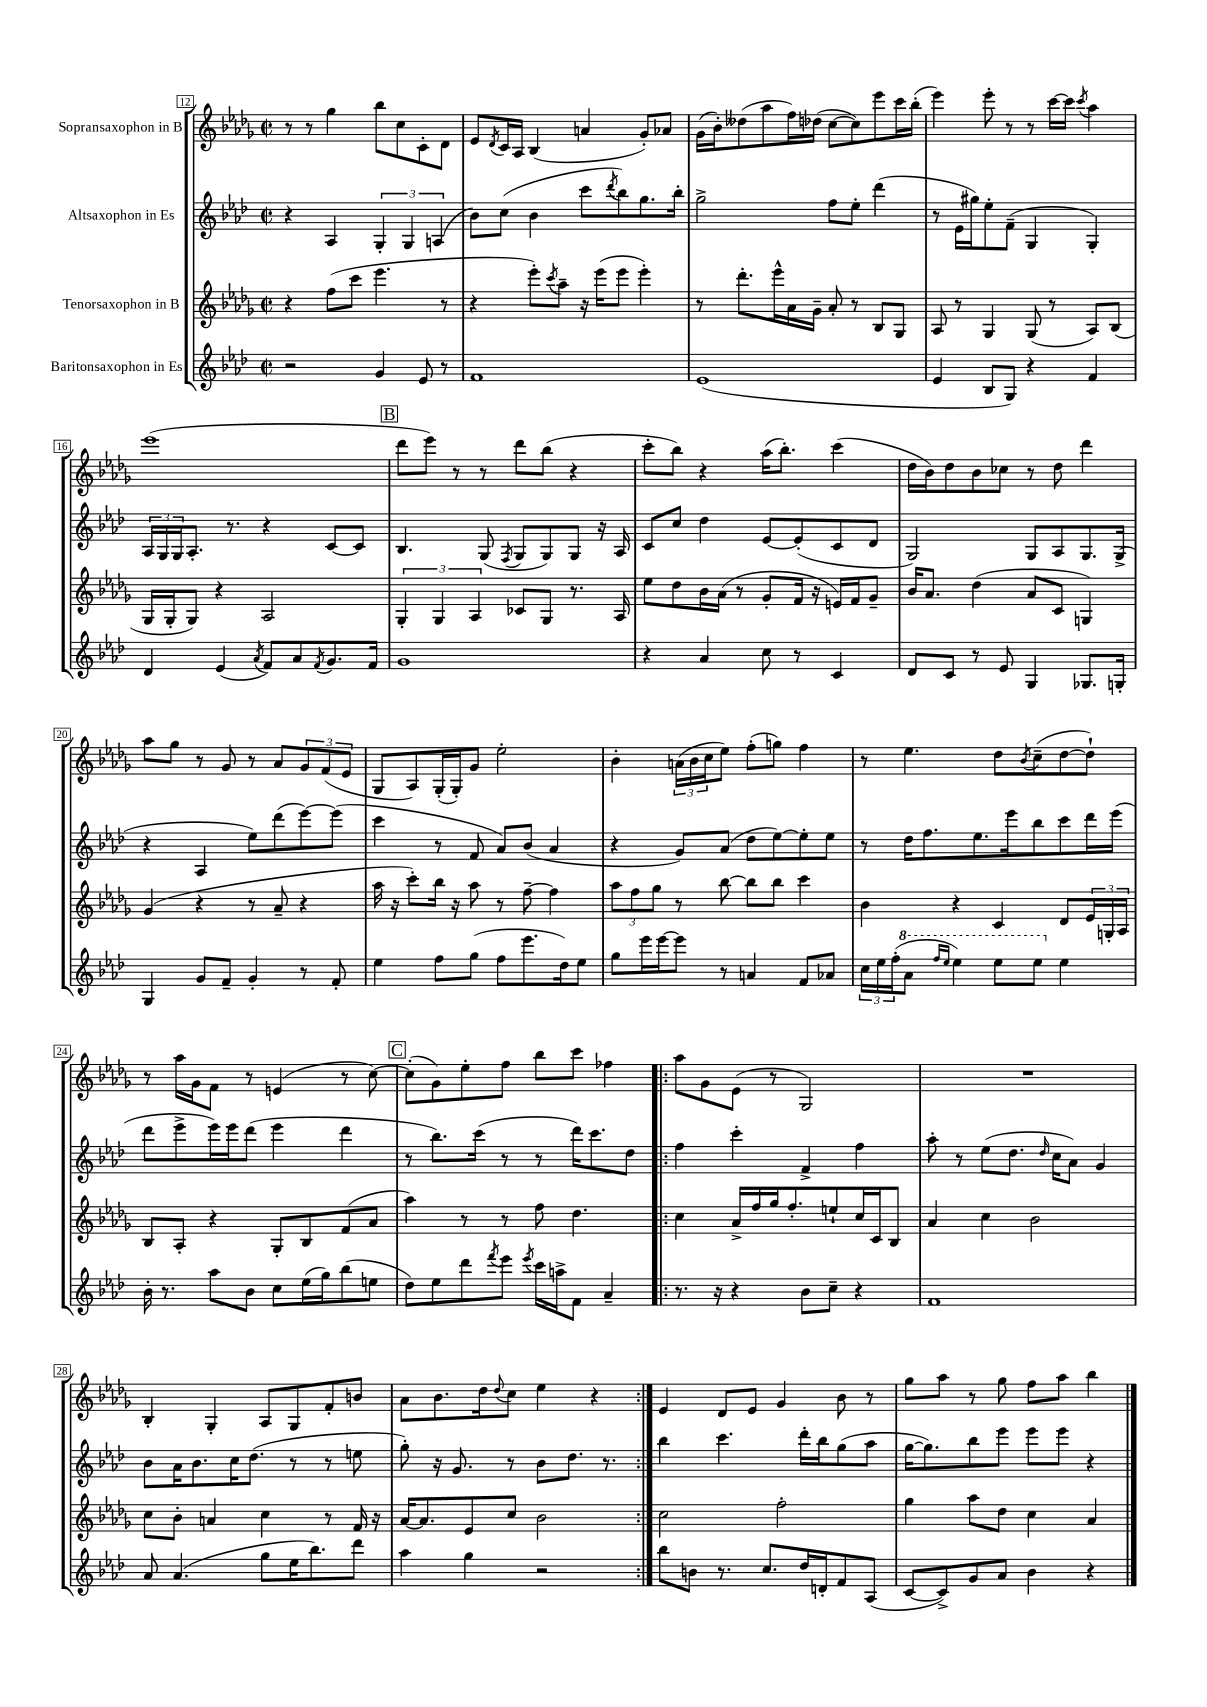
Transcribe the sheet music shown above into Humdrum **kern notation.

**kern	**kern	**kern	**kern
*staff4	*staff3	*staff2	*staff1
*clefG2	*clefG2	*clefG2	*clefG2
*k[b-e-a-d-]	*k[b-e-a-d-g-]	*k[b-e-a-d-]	*k[b-e-a-d-g-]
*M2/2	*M2/2	*M2/2	*M2/2
*met(c|)	*met(c|)	*met(c|)	*met(c|)
2r	4r	4r	8r
.	.	.	8r
.	(8ff\L	4A-/	4gg-\
.	8ccc\J	.	.
4g/	4.eee-\	6G'/	8bb-\L
.	.	.	8cc\
.	.	6G/	.
8e-/	.	.	8c'\
.	.	(6A/	.
8r	8r	.	8d-\J
=	=	=	=
1f	4r	8b-\L)	8e-/L
.	.	.	8qd-/
.	.	(8cc\J	16c/L
.	.	.	16A-/JJ
.	8eee-'\L)	4b-\	(4B-/
.	8qccc/	.	.
.	8aa-~\J	.	.
.	16r	8ccc\L	4a/
.	(16eee-\LK	.	.
.	.	8qddd-/	.
.	8eee-\J	8bb-\)	.
.	4eee-'\)	8.gg\	8g-'/L)
.	.	.	8a-/J
.	.	16bb-'\Jk	.
=	=	=	=
(1e-	8r	2gg^\	(16g-\LL
.	.	.	16b-'\J)
.	8.ddd-'\L	.	(8dd--\
.	.	.	8aa-\
.	16eee-^^\L	.	.
.	16a-\	.	16ff\L)
.	16g-~\JJ	.	(16dd-\JJ
.	8a-'/	8ff\L	[8cc\L
.	8r	8ee-'\J	8cc\])
.	8B-/L	(4ddd-\	8eee-\
.	8G-/J	.	16ccc\L
.	.	.	(16bb-'\JJ
=	=	=	=
4e-/	8A-/	8r	4eee-\)
.	8r	16e-\LL	.
.	.	16gg#\J)	.
8B-/L	4G-/	8ee-'\	8eee-'\
8G/J)	.	(8f~\J	8r
4r	(8G-/	4G/	8r
.	8r	.	[16ccc\LL
.	.	.	16ccc\]JJ
.	.	.	8qccc/
4f/	8A-/L)	4G'/)	4aa-\
.	(8B-/J	.	.
=	=	=	=
4d-/	16G-/LL	24A-/LL	(1eee-
.	.	24G/	.
.	16G-'/J	.	.
.	.	24G/J	.
.	8G-/J)	8.A-'/J	.
(4e-/	4r	.	.
.	.	8.r	.
8qa-/	.	.	.
8f/L)	2A-/	4r	.
8a-/	.	.	.
8qf/	.	.	.
8.g/	.	[8c/L	.
.	.	8c/]J	.
16f/Jk	.	.	.
=	=	=	=
1g	6G-'/	4.B-/	8ddd-\L
.	.	.	8eee-\J)
.	6G-/	.	.
.	.	.	8r
.	6A-/	.	.
.	.	(8G/	8r
.	.	8qF/	.
.	8c-/L	8G/L	8ddd-\L
.	8G-/J	8G/)	(8bb-\J
.	8.r	8G/J	4r
.	.	16r	.
.	16A-/	16A-/	.
=	=	=	=
4r	8ee-\L	8c/L	8ccc'\L
.	8dd-\	8cc/J	8bb-\J)
4a-/	16b-\L	4dd-\	4r
.	(16a-\JJ	.	.
.	8r	.	.
8cc\	8g-'/L	[8e-/L	(16aa-\LK
.	.	.	8.bb-'\J)
8r	16f/Jk	(8e-'/]	.
.	16r	.	.
4c/	16e/LL)	8c/	(4ccc\
.	16f/J	.	.
.	8g-~/J	8d-/J	.
=	=	=	=
8d-/L	16b-/LK	2G/)	16dd-\LL
.	8.a-/J	.	16b-\J)
8c/J	.	.	8dd-\
8r	(4dd-\	.	8b-\
8e-/	.	.	8cc-\J
4G/	8a-/L	8G/L	8r
.	8c/J	8A-/	8dd-\
8.G-/L	4G/)	8.G/	4ddd-\
16G'/Jk	.	(16G^/Jk	.
=	=	=	=
4G/	(4g-/	4r	8aa-\L
.	.	.	8gg-\J
8g/L	4r	4A-/	8r
8f~/J	.	.	8g-/
4g'/	8r	8ee-\L)	8r
.	8a-~/	(8ddd-\	8a-/L
8r	4r	[8eee-\)	12g-/
.	.	.	(12f/
8f'/	.	(8eee-\]J	.
.	.	.	12e-/J
=	=	=	=
4ee-\	16aa-\	4ccc\	8G-/L
.	16r	.	.
.	8ccc'\L)	.	8A-/)
8ff\L	16bb-\Jk	8r	(16G-'/L
.	16r	.	16G-'/J)
(8gg\J	8aa-\	8f/	8g-/J
8ff\L	8r	8a-/L)	2ee-'\
8.eee-\	[8ff~\	(8b-/J	.
.	4ff\]	4a-/	.
16dd-\k)	.	.	.
8ee-\J	.	.	.
=	=	=	=
8gg\L	12aa-\L	4r	4b-'\
.	12ff\	.	.
16eee-\L	.	.	.
.	12gg-\J	.	.
[16eee-\J	.	.	.
8eee-\]J	8r	8g/L)	(24a\LL
.	.	.	24b-\
.	.	.	24cc\J
8r	[8bb-\	(8a-/J	8ee-\J)
4a/	8bb-\]L	8dd-\L	(8ff'\L
.	8bb-\J	[8ee-\)	8gg\J)
8f/L	4ccc\	8ee-'\]	4ff\
8a-/J	.	8ee-\J	.
=	=	=	=
24cc\LL	4b-\	8r	8r
24ee-\	.	.	.
(24ff'\J	.	.	.
8aa-\J	.	16dd-\LK	4.ee-\
.	.	8.ff\	.
16qqfff/LL	.	.	.
16qqeee-/JJ	.	.	.
4eee-\)	4r	.	.
.	.	8.ee-\	.
8eee-\L	4c/	.	8dd-\L
.	.	16eee-\k	.
.	.	.	8qb-/
8eee-\J	.	8bb-\	(8cc~\
4ee-\	8d-/L	8ccc\	[8dd-\
.	24e-/L	16ddd-\L	8dd-`\]J)
.	24G'/	.	.
.	.	(16eee-\JJ	.
.	24A-/JJ	.	.
=	=	=	=
16b-'\	8B-/L	8ddd-\L	8r
8.r	.	.	.
.	8A-'/J	8eee-^\	16aa-\LL
.	.	.	16g-\J
8aa-\L	4r	16eee-\L)	8f\J
.	.	16eee-\J	.
8b-\J	.	(8ddd-\J	8r
8cc\L	8G-'/L	4eee-\	(4e/
(16ee-\L	8B-/	.	.
16gg\J)	.	.	.
(8bb-\	(8f/	4ddd-\	8r
8ee\J	8a-/J	.	[8cc\)
=	=	=	=
8dd-\L)	4aa-\)	8r	(8cc'\]L
8ee-\	.	8.bb-\L)	8g-\)
8ddd-\	8r	.	8ee-'\
.	.	(16ccc\Jk	.
8qfff/	.	.	.
8eee-\J	8r	8r	8ff\J
8qeee-/	.	.	.
16ccc\LL	8ff\	8r	8bb-\L
16aa^\J	.	.	.
8f\J	4.dd-\	16ddd-\LK)	8ccc\J
.	.	8.ccc\	.
4a-~/	.	.	4ff-\
.	.	8dd-\J	.
=!|:	=!|:	=!|:	=!|:
8.r	4cc\	4ff\	8aa-\L
.	.	.	8g-\
16r	.	.	.
4r	16a-^/LL	4ccc'\	(8e-\J
.	16ff/	.	.
.	16gg-/J	.	8r
.	8.ff'/	.	.
8b-\L	.	4f^/	2G-/)
8cc~\J	8ee`/	.	.
4r	16cc/L	4ff\	.
.	16c/J	.	.
.	8B-/J	.	.
=	=	=	=
1f	4a-/	8aa-'\	1r
.	.	8r	.
.	4cc\	(8ee-\L	.
.	.	8.dd-\J	.
.	2b-\	.	.
.	.	16qqdd-/	.
.	.	16cc\LK	.
.	.	8a-\J)	.
.	.	4g/	.
=	=	=	=
8a-/	8cc\L	8b-\L	4B-'/
(4.a-/	8b-'\J	16a-\K	.
.	.	8.b-\	.
.	4a/	.	4G-'/
.	.	16cc\K	.
.	.	(8.dd-\J	.
8gg\L	4cc\	.	8A-/L
16ee-\K	.	8r	8G-/
8.bb-\)	.	.	.
.	8r	8r	8f'/
8ddd-\J	16f/	8ee\	8b/J
.	16r	.	.
=	=	=	=
4aa-\	[16a-/LK	8gg'\)	8a-\L
.	8.a-/]	.	.
.	.	16r	8.b-\
.	.	8.g/	.
4gg\	8e-/	.	.
.	.	.	16dd-\k
.	.	.	8qqdd-/
.	8cc/J	8r	8cc\J
2r	2b-\	8b-\L	4ee-\
.	.	8.dd-\J	.
.	.	.	4r
.	.	8.r	.
=:|!	=:|!	=:|!	=:|!
8bb-\L	2cc\	4bb-\	4e-/
8b\J	.	.	.
8.r	.	4.ccc\	8d-/L
.	.	.	8e-/J
8.cc/L	.	.	.
.	2ff'\	.	4g-/
16dd-/L	.	16ddd-'\LL	.
16d'/J	.	16bb-\J	.
8f/	.	(8gg\	8b-\
(8A-/J	.	8aa-\J	8r
=	=	=	=
[8c/L	4gg-\	[16gg\LK	8gg-\L
.	.	8.gg\])	.
8c^/])	.	.	8aa-\J
8g/	8aa-\L	8bb-\	8r
8a-/J	8dd-\J	8eee-\J	8gg-\
4b-\	4cc\	8eee-\L	8ff\L
.	.	8eee-\J	8aa-\J
4r	4a-/	4r	4bb-\
==	==	==	==
*-	*-	*-	*-
